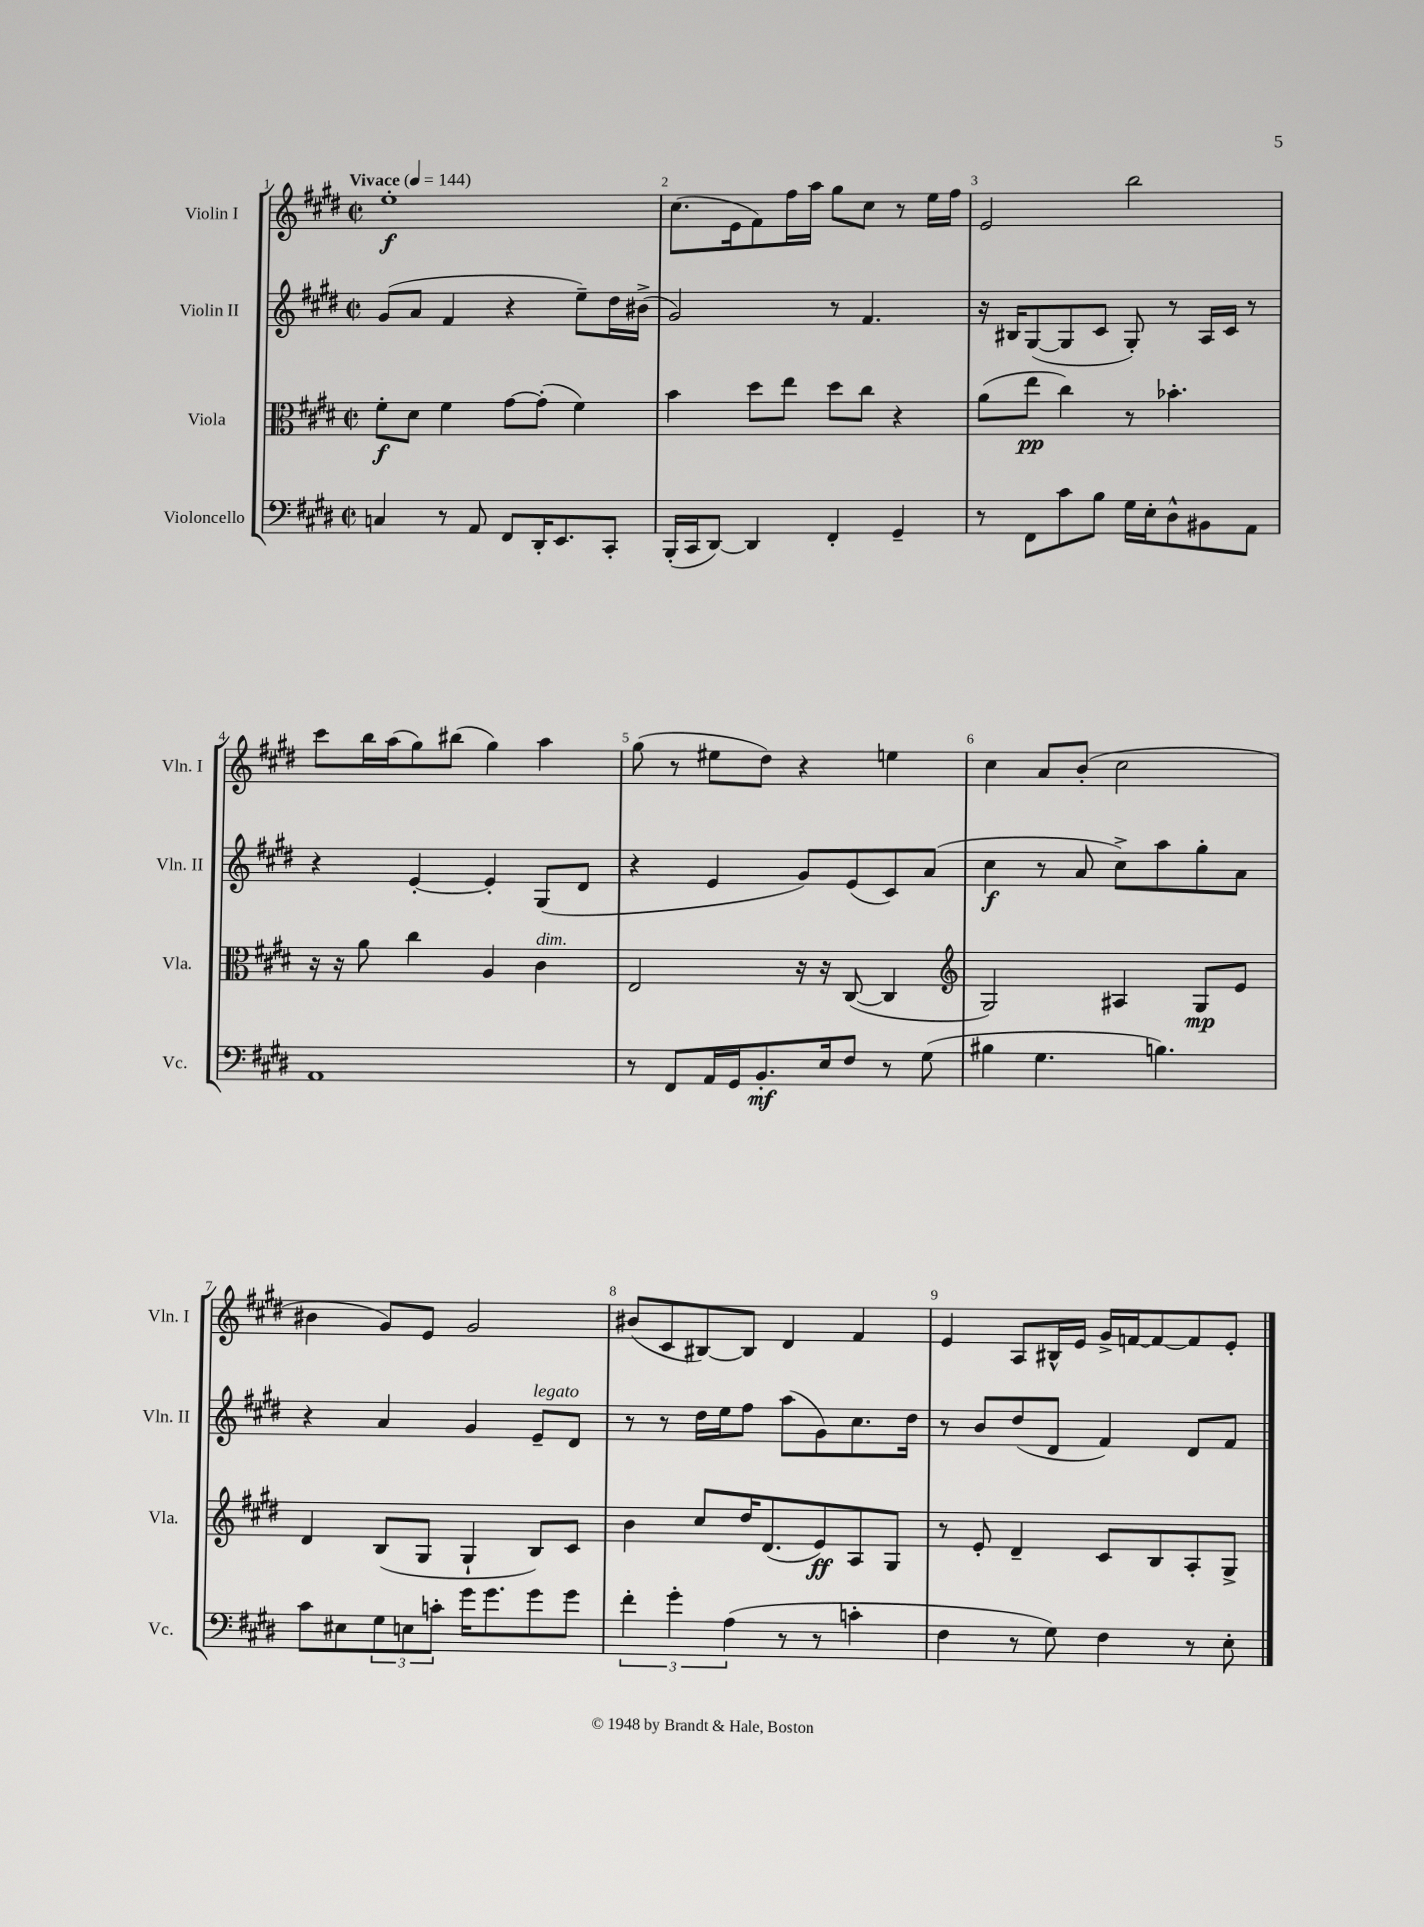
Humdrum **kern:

**kern	**dynam	**kern	**dynam	**kern	**dynam	**kern	**dynam
*part4	*part4	*part3	*part3	*part2	*part2	*part1	*part1
*staff4	*staff4	*staff3	*staff3	*staff2	*staff2	*staff1	*staff1
*I"Violoncello	*	*I"Viola	*	*I"Violin II	*	*I"Violin I	*
*I'Vc.	*	*I'Vla.	*	*I'Vln. II	*	*I'Vln. I	*
*clefF4	*	*clefC3	*	*clefG2	*	*clefG2	*
*k[f#c#g#d#]	*	*k[f#c#g#d#]	*	*k[f#c#g#d#]	*	*k[f#c#g#d#]	*
*M2/2	*	*M2/2	*	*M2/2	*	*M2/2	*
*met(c|)	*	*met(c|)	*	*met(c|)	*	*met(c|)	*
*MM144	*	*MM144	*	*MM144	*	*MM144	*
=1	=1	=1	=1	=1	=1	=1	=1
!	!	!	!	!	!	!LO:TX:a:B:t=Vivace	!
4Cn/	.	8f#'\L	f	(8g#/L	.	1ee'	f
.	.	8d#\J	.	8a/J	.	.	.
8r	.	4f#\	.	4f#/	.	.	.
8AA/	.	.	.	.	.	.	.
8FF#/L	.	[8g#\L	.	4r	.	.	.
16DD#'/K	.	(8g#'\J]	.	.	.	.	.
8.EE/	.	.	.	.	.	.	.
.	.	4f#\)	.	8ee~\L)	.	.	.
8CC#'/J	.	.	.	16dd#\L	.	.	.
.	.	.	.	(16b#X^\JJ	.	.	.
=2	=2	=2	=2	=2	=2	=2	=2
(16BBB'/LL	.	4b\	.	2g#/)	.	(8.cc#\L	.
16CC#/J	.	.	.	.	.	.	.
[8DD#/J)	.	.	.	.	.	.	.
.	.	.	.	.	.	16e\k	.
4DD#/]	.	8dd#\L	.	.	.	8f#\)	.
.	.	8ee\J	.	.	.	16ff#\L	.
.	.	.	.	.	.	16aa\JJ	.
4FF#'/	.	8dd#\L	.	8r	.	8gg#\L	.
.	.	8cc#\J	.	4.f#/	.	8cc#\J	.
4GG#~/	.	4r	.	.	.	8r	.
.	.	.	.	.	.	16ee\LL	.
.	.	.	.	.	.	16ff#\JJ	.
=3	=3	=3	=3	=3	=3	=3	=3
8r	.	(8a\L	.	16r	.	2e/	.
.	.	.	.	16B#X/KL	.	.	.
8FF#\L	.	8ee\J	pp	([8G#/	.	.	.
8c#\	.	4cc#\)	.	8G#/]	.	.	.
8B\J	.	.	.	8c#/J	.	.	.
16G#\LL	.	8r	.	8G#'/)	.	2bb\	.
16E'\J	.	.	.	.	.	.	.
8D#^^\	.	4.b-X'\	.	8r	.	.	.
8BB#X\	.	.	.	16A/LL	.	.	.
.	.	.	.	16c#/JJ	.	.	.
8AA\J	.	.	.	8r	.	.	.
!!LO:LB:g=z
=4	=4	=4	=4	=4	=4	=4	=4
1AA	.	16r	.	4r	.	8ccc#\L	.
.	.	16r	.	.	.	.	.
.	.	8a\	.	.	.	16bb\L	.
.	.	.	.	.	.	(16aa\J	.
.	.	4cc#\	.	[4e'/	.	8gg#\)	.
.	.	.	.	.	.	(8bb#X\J	.
.	.	4A/	.	4e'/]	.	4gg#\)	.
!	!	!LO:TX:a:i:t=dim.	!	!	!	!	!
.	.	4c#\	.	(8G#/L	.	4aa\	.
.	.	.	.	8d#/J	.	.	.
=5	=5	=5	=5	=5	=5	=5	=5
8r	.	2E/	.	4r	.	(8gg#\	.
8FF#/L	.	.	.	.	.	8r	.
16AA/L	.	.	.	4e/	.	8ee#X\L	.
16GG#/J	.	.	.	.	.	.	.
8.BB'/	mf	.	.	.	.	8dd#\J)	.
.	.	16r	.	8g#/L)	.	4r	.
16E/k	.	16r	.	.	.	.	.
8F#/J	.	([8C#/	.	(8e/	.	.	.
8r	.	4C#/]	.	8c#/)	.	4een\	.
(8G#\	.	.	.	(8a/J	.	.	.
=6	=6	=6	=6	=6	=6	=6	=6
*	*	*clefG2	*	*	*	*	*
4B#X\	.	2G#/)	.	4cc#\	f	4cc#\	.
4.G#\	.	.	.	8r	.	8a/L	.
.	.	.	.	8a/	.	(8b'/J	.
.	.	4A#X/	.	8cc#^\L)	.	2cc#\	.
4.Bn\)	.	.	.	8aa\	.	.	.
.	.	8G#/L	mp	8gg#'\	.	.	.
.	.	8e/J	.	8a\J	.	.	.
!!LO:LB:g=z
=7	=7	=7	=7	=7	=7	=7	=7
8c#\L	.	4d#/	.	4r	.	4b#X\	.
8E#X\	.	.	.	.	.	.	.
12G#\	.	(8B/L	.	4a/	.	8g#/L)	.
12En\	.	.	.	.	.	.	.
.	.	8G#/J	.	.	.	8e/J	.
12cn'\J	.	.	.	.	.	.	.
16g#\KL	.	4G#`/	.	4g#/	.	2g#/	.
8.g#\	.	.	.	.	.	.	.
!	!	!	!	!LO:TX:a:i:t=legato	!	!	!
8g#\	.	8B/L)	.	8e~/L	.	.	.
8g#\J	.	8c#/J	.	8d#/J	.	.	.
=8	=8	=8	=8	=8	=8	=8	=8
6f#'\	.	4b\	.	8r	.	(8b#X/L	.
.	.	.	.	8r	.	8c#/	.
6g#'\	.	.	.	.	.	.	.
.	.	8cc#/L	.	16dd#\LL	.	[8B#X/)	.
.	.	.	.	16ee\J	.	.	.
(6A\	.	.	.	.	.	.	.
.	.	16dd#/K	.	8ff#\J	.	8B#/J]	.
.	.	(8.d#/	.	.	.	.	.
8r	.	.	.	(8aa\L	.	4d#/	.
8r	.	8e/)	ff	8g#\)	.	.	.
4cn'\	.	8A/	.	8.cc#\	.	4f#/	.
.	.	8G#/J	.	.	.	.	.
.	.	.	.	16dd#\Jk	.	.	.
=9	=9	=9	=9	=9	=9	=9	=9
4F#\	.	8r	.	8r	.	4e/	.
.	.	8e'/	.	8b/L	.	.	.
8r	.	4d#~/	.	(8dd#/	.	8A/L	.
8G#\)	.	.	.	8d#/J	.	16B#X^^/L	.
.	.	.	.	.	.	16e/JJ	.
4F#\	.	8c#/L	.	4f#/)	.	16g#^/LL	.
.	.	.	.	.	.	[16fn/J	.
.	.	8B/	.	.	.	8f/_	.
8r	.	8A'/	.	8d#/L	.	8f/]	.
8E'\	.	8G#^/J	.	8f#/J	.	8e'/J	.
==	==	==	==	==	==	==	==
*-	*-	*-	*-	*-	*-	*-	*-
